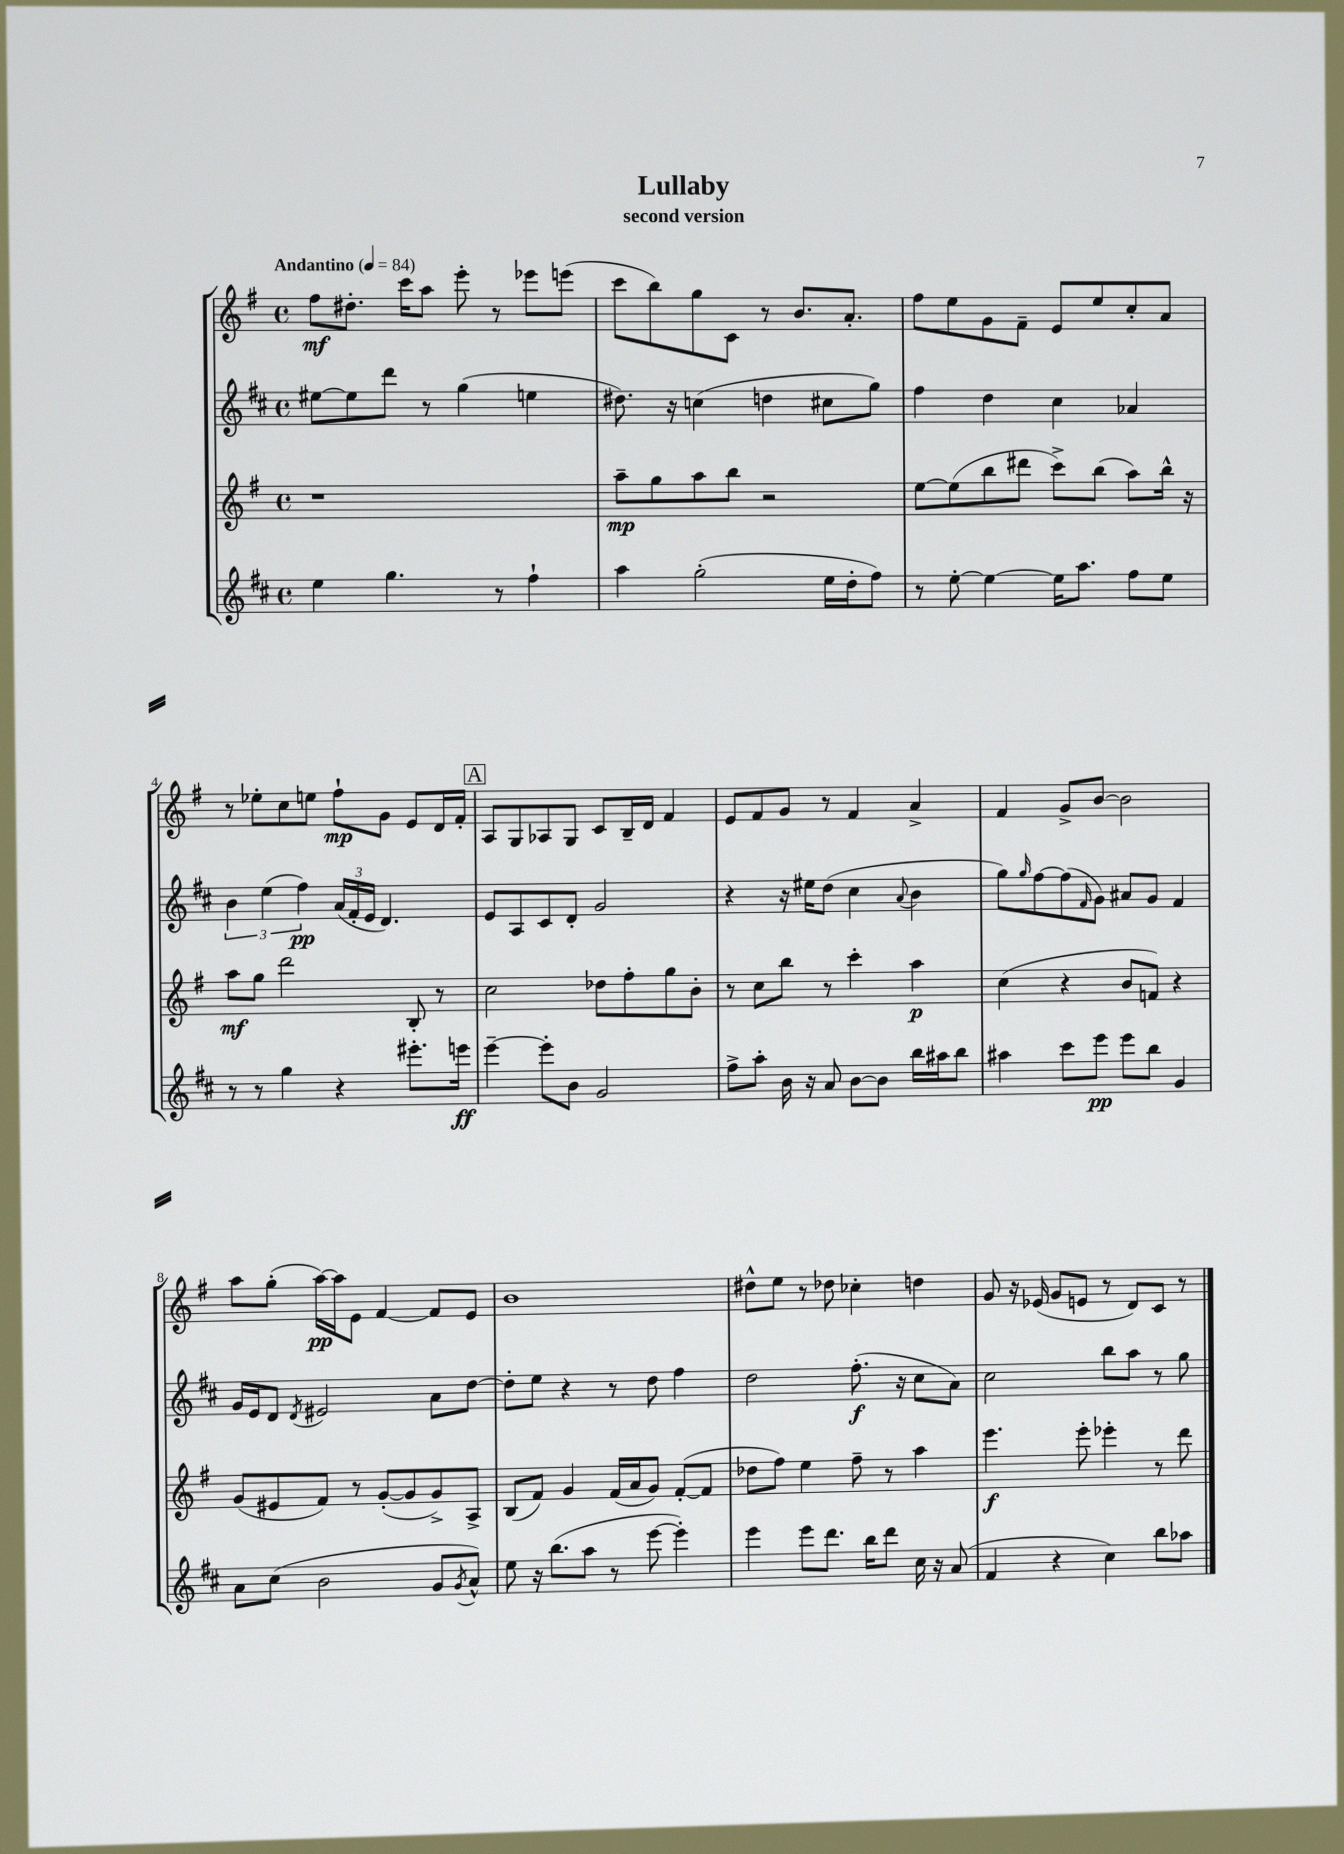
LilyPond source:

\header { title = "Lullaby" subtitle = "second version" }
<<
\new StaffGroup <<
\new Staff = "s0" {
    \clef treble \key g \major \defaultTimeSignature \time 4/4 \tempo "Andantino" 4 = 84
    fis''8\mf dis''8.-. c'''16 a''8 e'''8-. r8 ees'''8 e'''8( |
    c'''8 b''8) g''8 c'8 r8 b'8. a'8.-. |
    fis''8 e''8 g'8 fis'8-- e'8 e''8 c''8-. a'8 |
    r8 ees''8-. c''8 e''8 fis''8-!\mp g'8 e'8 d'16 fis'16-. |
    \mark \markup { \box "A" } a8 g8 aes8 g8 c'8 b16-- d'16 fis'4 |
    e'8 fis'8 g'8 r8 fis'4 a'4-> |
    fis'4 g'8-> b'8~ b'2 |
    a''8 g''8-.( a''16~\pp) a''16 e'8 fis'4~ fis'8 e'8 |
    b'1 |
    dis''8-^ e''8 r8 des''8 ces''4-. d''4 |
    g'8 r16 ees'16( g'8 e'8 r8 d'8) c'8 r8 \bar "|." |
}
\new Staff = "s1" {
    \clef treble \key d \major \defaultTimeSignature \time 4/4
    eis''8~ eis''8 d'''8 r8 g''4( e''4 |
    dis''8.) r16 c''4( d''4 cis''8 g''8) |
    fis''4 d''4 cis''4 aes'4 |
    \tuplet 3/2 { b'4 e''4( fis''4\pp) } \tuplet 3/2 { a'16( fis'16-. e'16 } d'4.) |
    \mark \markup { \box "A" } e'8 a8 cis'8 d'8-. g'2 |
    r4 r16 eis''16 d''8( cis''4 \appoggiatura { a'8 } b'4 |
    g''8) \grace { g''16 } fis''8~ fis''8( \grace { fis'16 } g'8) ais'8 g'8 fis'4 |
    g'16 e'16 d'8 \acciaccatura { d'8 } eis'2 a'8 d''8~ |
    d''8-. e''8 r4 r8 d''8 fis''4 |
    d''2 fis''8.-.\f( r16 cis''8 a'8) |
    cis''2 b''8 a''8 r8 g''8 \bar "|." |
}
\new Staff = "s2" {
    \clef treble \key g \major \defaultTimeSignature \time 4/4
    r1 |
    a''8--\mp g''8 a''8 b''8 r2 |
    e''8~ e''8( b''8 dis'''8 c'''8->) b''8( a''8) b''16-^ r16 |
    a''8\mf g''8 d'''2 b8-. r8 |
    \mark \markup { \box "A" } c''2 des''8 fis''8-. g''8 b'8-. |
    r8 c''8 b''8 r8 c'''4-. a''4\p |
    c''4( r4 b'8 f'8) r4 |
    g'8( eis'8 fis'8) r8 g'8~-.( g'8 g'8->) a8-> |
    b8( fis'8) g'4 fis'16( a'16 g'8) fis'8~-.( fis'8 |
    des''8 fis''8) e''4 fis''8-- r8 a''4 |
    e'''4.\f e'''8-. ees'''4-. r8 d'''8 \bar "|." |
}
\new Staff = "s3" {
    \clef treble \key d \major \defaultTimeSignature \time 4/4
    e''4 g''4. r8 fis''4-! |
    a''4 g''2-.( e''16 d''16-. fis''8) |
    r8 e''8~-. e''4~ e''16 a''8. fis''8 e''8 |
    r8 r8 g''4 r4 eis'''8.-. e'''16\ff |
    \mark \markup { \box "A" } e'''4~-- e'''8-. b'8 g'2 |
    fis''8-> a''8-. b'16 r16 a'8 b'8~ b'8 b''16 ais''16 b''8 |
    ais''4 cis'''8 e'''8\pp e'''8 b''8 g'4 |
    a'8 cis''8( b'2 g'8 \acciaccatura { g'8 } a'8-^) |
    e''8 r16 b''8.( a''8 r8 e'''8~ e'''4-.) |
    e'''4 e'''8 d'''8. b''16 d'''8 cis''16 r16 a'8( |
    fis'4 r4 cis''4) b''8 aes''8 \bar "|." |
}
>>
>>
